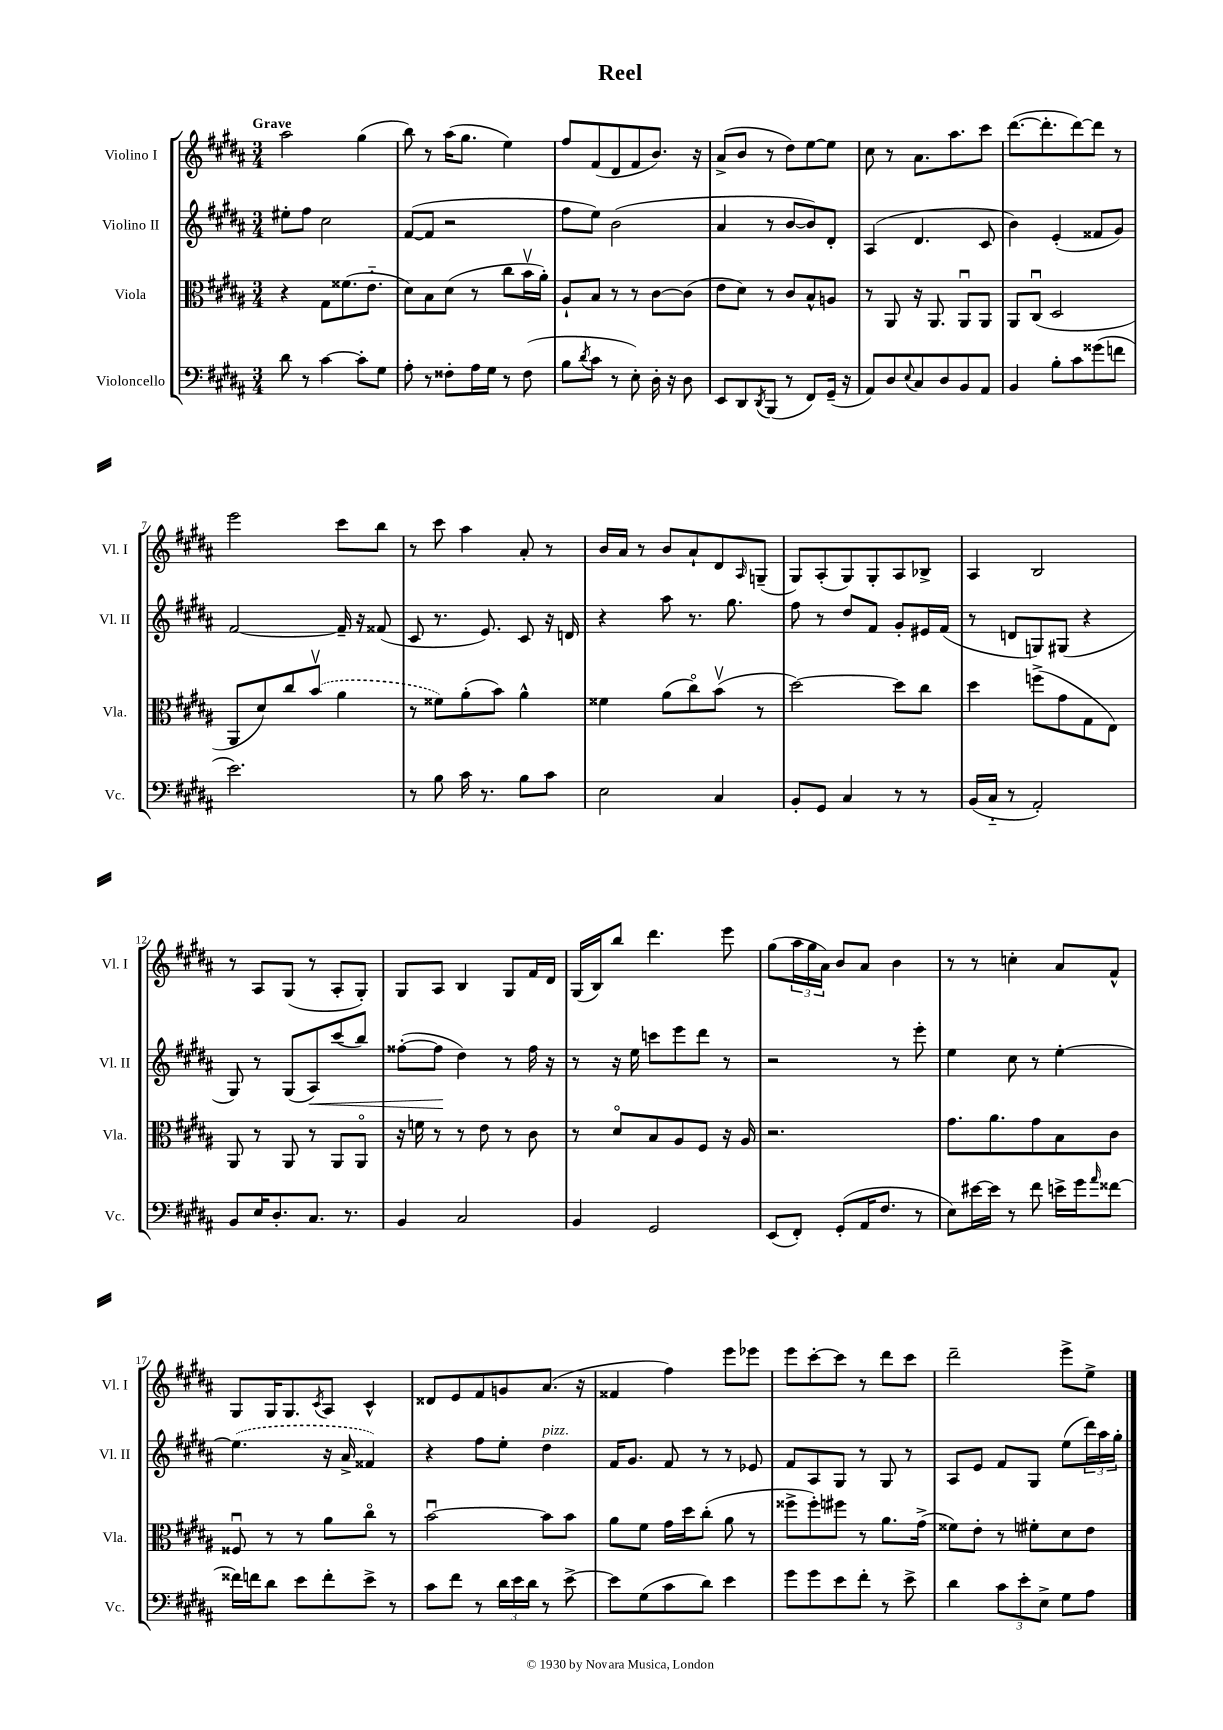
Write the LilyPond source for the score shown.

\header { title = "Reel" }
<<
\new StaffGroup <<
\new Staff = "s0" \with { instrumentName = "Violino I" shortInstrumentName = "Vl. I" } {
    \clef treble \key b \major \numericTimeSignature \time 3/4 \tempo "Grave"
    ais''2 gis''4( |
    b''8) r8 ais''16( gis''8. e''4) |
    fis''8 fis'8( dis'8 fis'8 b'8.) r16 |
    ais'8->( b'8 r8 dis''8) e''8~ e''8 |
    cis''8 r8 ais'8. ais''8. cis'''8 |
    dis'''8.~( dis'''8.-. dis'''8~) dis'''8 r8 |
    e'''2 cis'''8 b''8 |
    r8 cis'''8 ais''4 ais'8-. r8 |
    b'16 ais'16 r8 b'8 ais'8-! dis'8 \grace { ais16 } g8--( |
    gis8) ais8-.( gis8) gis8-. ais8 bes8-> |
    ais4 b2 |
    r8 ais8 gis8( r8 ais8-. gis8-.) |
    gis8 ais8 b4 gis8 fis'16 dis'16 |
    gis16( b16) b''8 dis'''4. e'''8 |
    gis''8( \tuplet 3/2 { ais''16 gis''16 ais'16) } b'8 ais'8 b'4 |
    r8 r8 c''4-. ais'8 fis'8-^ |
    gis8 gis16 gis8. \acciaccatura { cis'8 } ais8 cis'4-^ |
    disis'8 e'8 fis'8 g'8 ais'8.( r16 |
    fisis'4 fis''4) e'''8 ees'''8 |
    e'''8 cis'''8~-. cis'''8 r8 dis'''8 cis'''8 |
    dis'''2-- e'''8-> e''8-> \bar "|." |
}
\new Staff = "s1" \with { instrumentName = "Violino II" shortInstrumentName = "Vl. II" } {
    \clef treble \key b \major \numericTimeSignature \time 3/4
    eis''8-. fis''8 cis''2 |
    fis'8~( fis'8 r2 |
    fis''8 e''8) b'2( |
    ais'4 r8 b'8~ b'8) dis'8-. |
    ais4( dis'4. cis'8 |
    b'4) e'4-.( fisis'8 gis'8) |
    fis'2~ fis'16-- r16 fisis'8( |
    cis'8 r8. e'8.) cis'8 r16 d'16 |
    r4 ais''8 r8. gis''8. |
    fis''8 r8 dis''8 fis'8 gis'8-. eis'16 fis'16( |
    r8 d'8 g8) gis8( r4 |
    gis8) r8 gis8( ais8\<) cis'''8( b''8) |
    fisis''8~-.( fisis''8\! dis''4) r8 fisis''16 r16 |
    r8 r16 e''16 c'''8 e'''8 dis'''8 r8 |
    r2 r8 e'''8-. |
    e''4 cis''8 r8 e''4~-. |
    \once \slurDashed e''4.( r16 ais'16-> fisis'4) |
    r4 fis''8 e''8-. dis''4^\markup { \italic "pizz." } |
    fis'16 gis'8. fis'8 r8 r8 ees'8 |
    fis'8 ais8 gis8 r8 gis8 r8 |
    ais8 e'8 fis'8 gis8 e''8( \tuplet 3/2 { dis'''16) ais''16 gis''16-. } \bar "|." |
}
\new Staff = "s2" \with { instrumentName = "Viola" shortInstrumentName = "Vla." } {
    \clef alto \key b \major \numericTimeSignature \time 3/4
    r4 gis8 fisis'8.( e'8.-_ |
    dis'8) b8 dis'8( r8 cis''8 b'16\upbow ais'16-.) |
    ais8-! b8 r8 r8 cis'8~ cis'8( |
    e'8 dis'8) r8 cis'8 b8-^ a8 |
    r8 ais,8 r16 ais,8. ais,8\downbow ais,8 |
    ais,8 cis8\downbow( dis2 |
    ais,8 dis'8) cis''8 \once \slurDashed b'8\upbow( ais'4 |
    r8 fisis'8) ais'8-.( b'8) ais'4-^ |
    fisis'4 ais'8( cis''8\flageolet) b'8\upbow( r8 |
    dis''2~) dis''8 cis''8 |
    dis''4 f''8->( gis'8 gis8 e8) |
    ais,8 r8 ais,8 r8 ais,8 ais,8\flageolet |
    r16 f'16 r8 r8 e'8 r8 cis'8 |
    r8 dis'8\flageolet b8 ais8 fis8 r16 ais16 |
    r2. |
    gis'8. ais'8. gis'8 b8 cis'8 |
    fisis8\downbow r8 r8 ais'8 cis''8\flageolet r8 |
    b'2~\downbow b'8 b'8 |
    ais'8 fis'8 gis'16 dis''16 cis''8-.( ais'8 r8 |
    fisis''8-> fisis''8-.) fis''8 r8 ais'8. gis'16->( |
    fisis'8) e'8-. r8 fis'8-. dis'8 e'8 \bar "|." |
}
\new Staff = "s3" \with { instrumentName = "Violoncello" shortInstrumentName = "Vc." } {
    \clef bass \key b \major \numericTimeSignature \time 3/4
    dis'8 r8 cis'4~ cis'8-. gis8 |
    ais8-. r8 fisis8-. ais16 gis16 r8 fisis8( |
    b8 \acciaccatura { dis'8 } cis'8 r8 e8-.) dis16-. r16 dis8 |
    e,8 dis,8 \acciaccatura { dis,8 } b,,8( r8 fis,8) gis,16--( r16 |
    ais,8) dis8 \appoggiatura { e8 } cis8 dis8 b,8 ais,8 |
    b,4 b8-. cis'8 gisis'8( f'8 |
    e'2.) |
    r8 b8 cis'16 r8. b8 cis'8 |
    e2 cis4 |
    b,8-. gis,8 cis4 r8 r8 |
    b,16( cis16-_ r8 ais,2-.) |
    b,8 e16 dis8.-. cis8. r8. |
    b,4 cis2 |
    b,4 gis,2 |
    e,8( fis,8-.) gis,8-.( ais,16 fis8. r8 |
    e8) eis'16~ eis'16 r8 fis'8 e'16-> gis'16 \grace { ais'16 } fisis'8~ |
    fisis'16 f'16 dis'8 e'8 f'8-. e'8-> r8 |
    cis'8 fis'8 r8 \tuplet 3/2 { dis'16 e'16 dis'16 } r8 e'8~-> |
    e'8 gis8( cis'8 dis'8) e'4 |
    gis'8 gis'8 e'8 fis'8-. r8 e'8-> |
    dis'4 \tuplet 3/2 { cis'8 e'8-. e8-> } gis8 ais8 \bar "|." |
}
>>
>>
